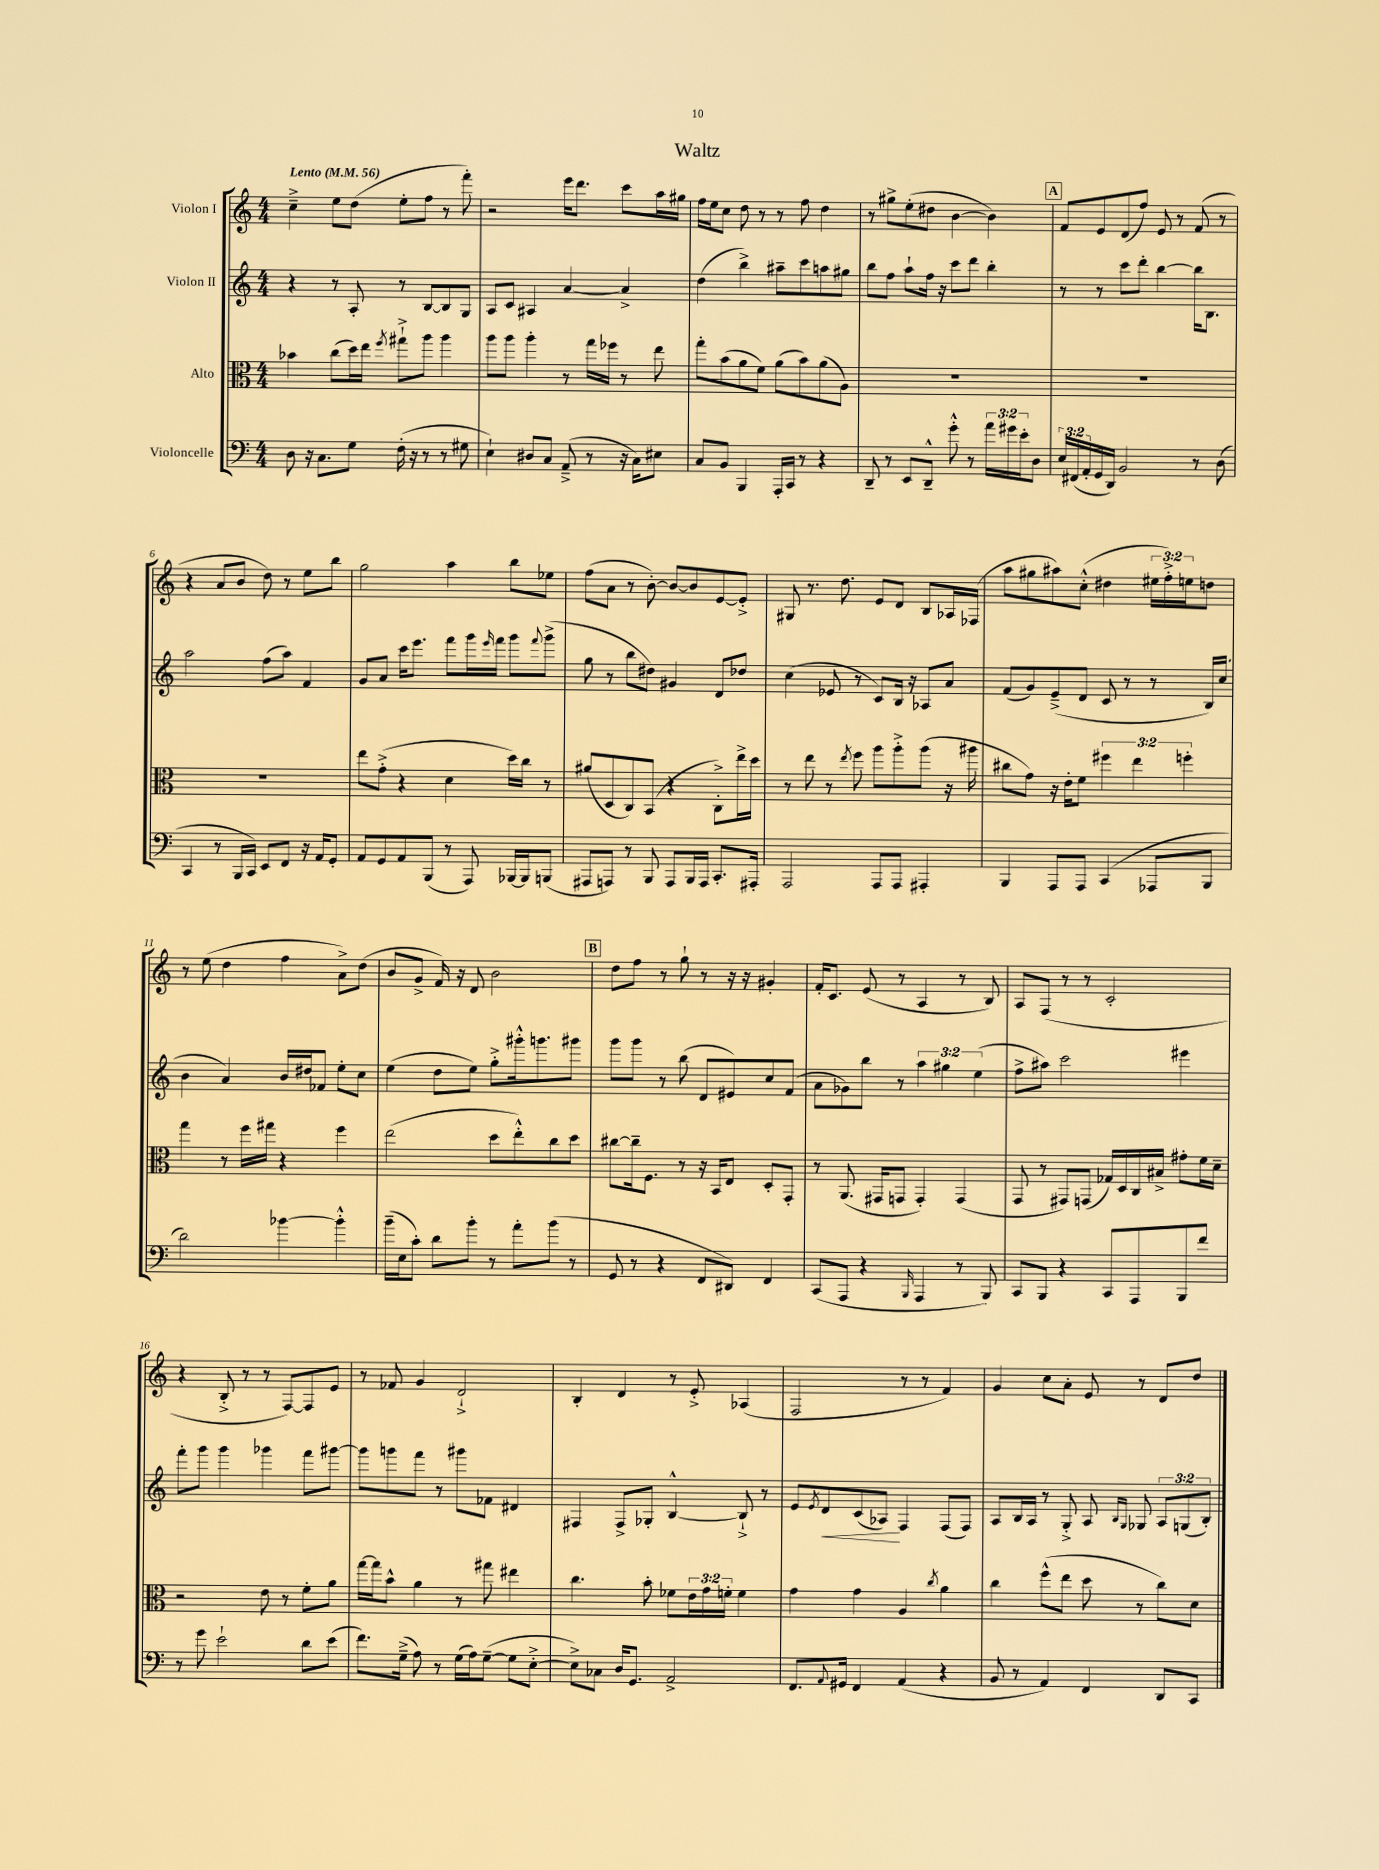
\header { title = "Waltz" }
<<
\new StaffGroup <<
\new Staff = "s0" \with { instrumentName = "Violon I" } {
    \clef treble \key c \major \numericTimeSignature \time 4/4 \override Staff.TupletNumber.text = #tuplet-number::calc-fraction-text \tempo "Lento" 4 = 56
    c''4---> e''8 d''8( e''8-. f''8 r8 f'''8-.) |
    r2 e'''16 d'''8. c'''8 a''16 gis''16 |
    f''16 e''16 c''8 d''8 r8 r8 f''8 d''4 |
    r8 gis''8-> e''8-.( dis''8 b'4~ b'4) |
    \mark \markup { \box "A" } f'8 e'8 d'8( f''8) e'8 r8 f'8( r8 |
    r4 a'8 b'8 d''8) r8 e''8 b''8 |
    g''2 a''4 b''8 ees''8 |
    f''8( a'8 r8 b'8~-.) b'8~ b'8 e'8~ e'8-.-> |
    gis8 r8. d''8. e'8 d'8 b8 aes16 fes16( |
    a''8 gis''8 ais''8) c''8-.-^( dis''4 \tuplet 3/2 { eis''16 f''16-.->) e''16 } d''8 |
    r8 e''8( d''4 f''4 a'8->) d''8( |
    b'8 g'8-> f'16) r16 d'8 b'2 |
    \mark \markup { \box "B" } d''8 f''8 r8 g''8-! r8 r16 r16 gis'4-. |
    f'16-. c'8. e'8( r8 a4 r8 b8) |
    a8 f8( r8 r8 c'2-. |
    r4 b8-.-> r8 r8 f8~) f8 e'8 |
    r8 fes'8 g'4 d'2-!-> |
    b4-. d'4 r8 e'8-.-> aes4( |
    f2 r8 r8 f'4) |
    g'4 c''8 a'8-. e'8 r8 d'8 d''8 \bar "|." |
}
\new Staff = "s1" \with { instrumentName = "Violon II" } {
    \clef treble \key c \major \numericTimeSignature \time 4/4 \override Staff.TupletNumber.text = #tuplet-number::calc-fraction-text
    r4 r8 a8-. r8 b8~ b8 g8 |
    a8 c'8 ais4 a'4~ a'4-> |
    d''4( b''4->) ais''8-- c'''8 a''8 gis''8 |
    b''8 f''8 a''8-! f''16 r16 c'''8 d'''8 b''4-. |
    \mark \markup { \box "A" } r8 r8 c'''8 d'''8-. b''4~ b''16 b8. |
    a''2 f''8( a''8) f'4 |
    g'8 a'8 c'''16 e'''8. f'''8 g'''16 \grace { e'''16 } f'''16 g'''8 \appoggiatura { f'''8 } g'''8->( |
    g''8 r8 b''8 dis''8) gis'4 d'8 des''8 |
    c''4( ees'8 r8 c'8) b16 r16 aes8 a'8 |
    f'8( g'8) e'8--->( d'8 c'8 r8 r8 b16) c''16( |
    b'4 a'4) b'16 dis''16 fes'8 e''8-. c''8 |
    e''4( d''8 e''8) g''8-.-> gis'''16-.-^ g'''8. gis'''8 |
    \mark \markup { \box "B" } g'''8 g'''8 r8 b''8( d'8 eis'8) c''8 f'8( |
    a'8 ges'8) b''8 r8 \tuplet 3/2 { a''4 gis''4 e''4( } |
    f''8-> ais''8) c'''2 eis'''4 |
    f'''8-. g'''8 g'''4 ges'''4 f'''8 gis'''8~ |
    gis'''8 g'''8 f'''8 r8 gis'''8 fes'8 dis'4 |
    fis4 fis8-> ges8-. b4~-^ b8-!-> r8 |
    e'8 \acciaccatura { e'8 } d'8\< c'8( aes8\!) f4 f8( f8) |
    a8 b16 a16 r8 g8-.-> a8 \grace { b16 g16 } ges8 \tuplet 3/2 { a8 g8( b8-.) } \bar "|." |
}
\new Staff = "s2" \with { instrumentName = "Alto" } {
    \clef alto \key c \major \numericTimeSignature \time 4/4 \override Staff.TupletNumber.text = #tuplet-number::calc-fraction-text
    bes'4 c''8( d''16) e''16 \acciaccatura { f''8 } gis''8-!-> a''8 a''4 |
    a''8 a''8 a''4-. r8 g''16 fes''16 r8 e''8 |
    g''8-. b'8( a'8 f'8) a'8( b'8) a'8( a8) |
    R1 |
    \mark \markup { \box "A" } R1 |
    R1 |
    e''8 g'8-.->( r4 d'4 d''16) c''16 r8 |
    ais'8( d8 c8) b,8( r4 c8-.->) e''16-> d''16 |
    r8 e''8 r8 \acciaccatura { e''8 } f''8 a''8 a''8-.-> a''8( r16 ais''16 |
    cis''8 g'8) r16 e'16-. f'8 \tuplet 3/2 { fis''4 e''4 f''4-. } |
    g''4 r8 f''16 gis''16 r4 f''4 |
    e''2( d''8 e''8-.-^) c''8 d''8 |
    \mark \markup { \box "B" } cis''8~ cis''16-- f8. r8 r16 b,16 e8 d8-. g,8-. |
    r8 a,8.( gis,16 g,8 g,4-.) g,4( |
    g,8 r8 gis,8) g,8( ges16) d16 c16 bis16-> gis'8-. f'16 d'16-- |
    r2 e'8 r8 f'8-. a'8 |
    g''16~ g''16 b'8-^ a'4 r8 gis''8 eis''4 |
    c''4. b'8-. fes'8 \tuplet 3/2 { e'16 g'16 f'16-. } f'4 |
    g'4 g'4 a4 \acciaccatura { c''8 } a'4 |
    c''4 f''8-^( e''8 d''8 r8 c''8) d'8 \bar "|." |
}
\new Staff = "s3" \with { instrumentName = "Violoncelle" } {
    \clef bass \key c \major \numericTimeSignature \time 4/4 \override Staff.TupletNumber.text = #tuplet-number::calc-fraction-text
    d8 r16 c8. g8 f16-.( r16 r8 r8 gis8 |
    e4-!) dis8 c8 a,8--->( r8 r16 c16) eis8 |
    c8 b,8 b,,4 a,,16-. c,16 r8 r4 |
    d,8-- r8 e,8 d,8---^ g'8-.-^ r8 \tuplet 3/2 { a'16 gis'16 e'16-. } d8 |
    \mark \markup { \box "A" } \tuplet 3/2 { e16 fis,16( a,16-. } g,16 d,16) b,2 r8 d8( |
    c,4 r8 b,,16 c,16) e,8 f,8 r16 a,16 g,8-. |
    a,8 g,8 a,8 b,,8( r8 a,,8) bes,,16~ bes,,16 b,,8( |
    ais,,8 a,,8) r8 b,,8 a,,8 b,,16 a,,16 c,8.-. ais,,16-. |
    a,,2 a,,8 a,,8 ais,,4-. |
    b,,4 a,,8 a,,8 c,4( aes,,8 b,,8 |
    d'2) bes'4~ bes'4-.-^ |
    b'16--( e16 c'8-.) d'8 b'8-. r8 a'8-. b'8( r8 |
    \mark \markup { \box "B" } g,8 r8 r4 f,8 dis,8) f,4 |
    c,8( a,,8 r4 \grace { b,,16 } a,,4 r8 b,,8) |
    c,8 b,,8 r4 c,8 a,,8 b,,8 f'8 |
    r8 g'8 e'2-! d'8 e'8( |
    f'8.) g16--->( a8) r8 g16( a16) g8~--( g8 e8~-.-> |
    e8->) ces8 d16 g,8. a,2-> |
    f,8. \appoggiatura { a,8 } gis,16 f,4 a,4( r4 |
    b,8 r8 a,4) f,4 d,8 c,8 \bar "|." |
}
>>
>>
